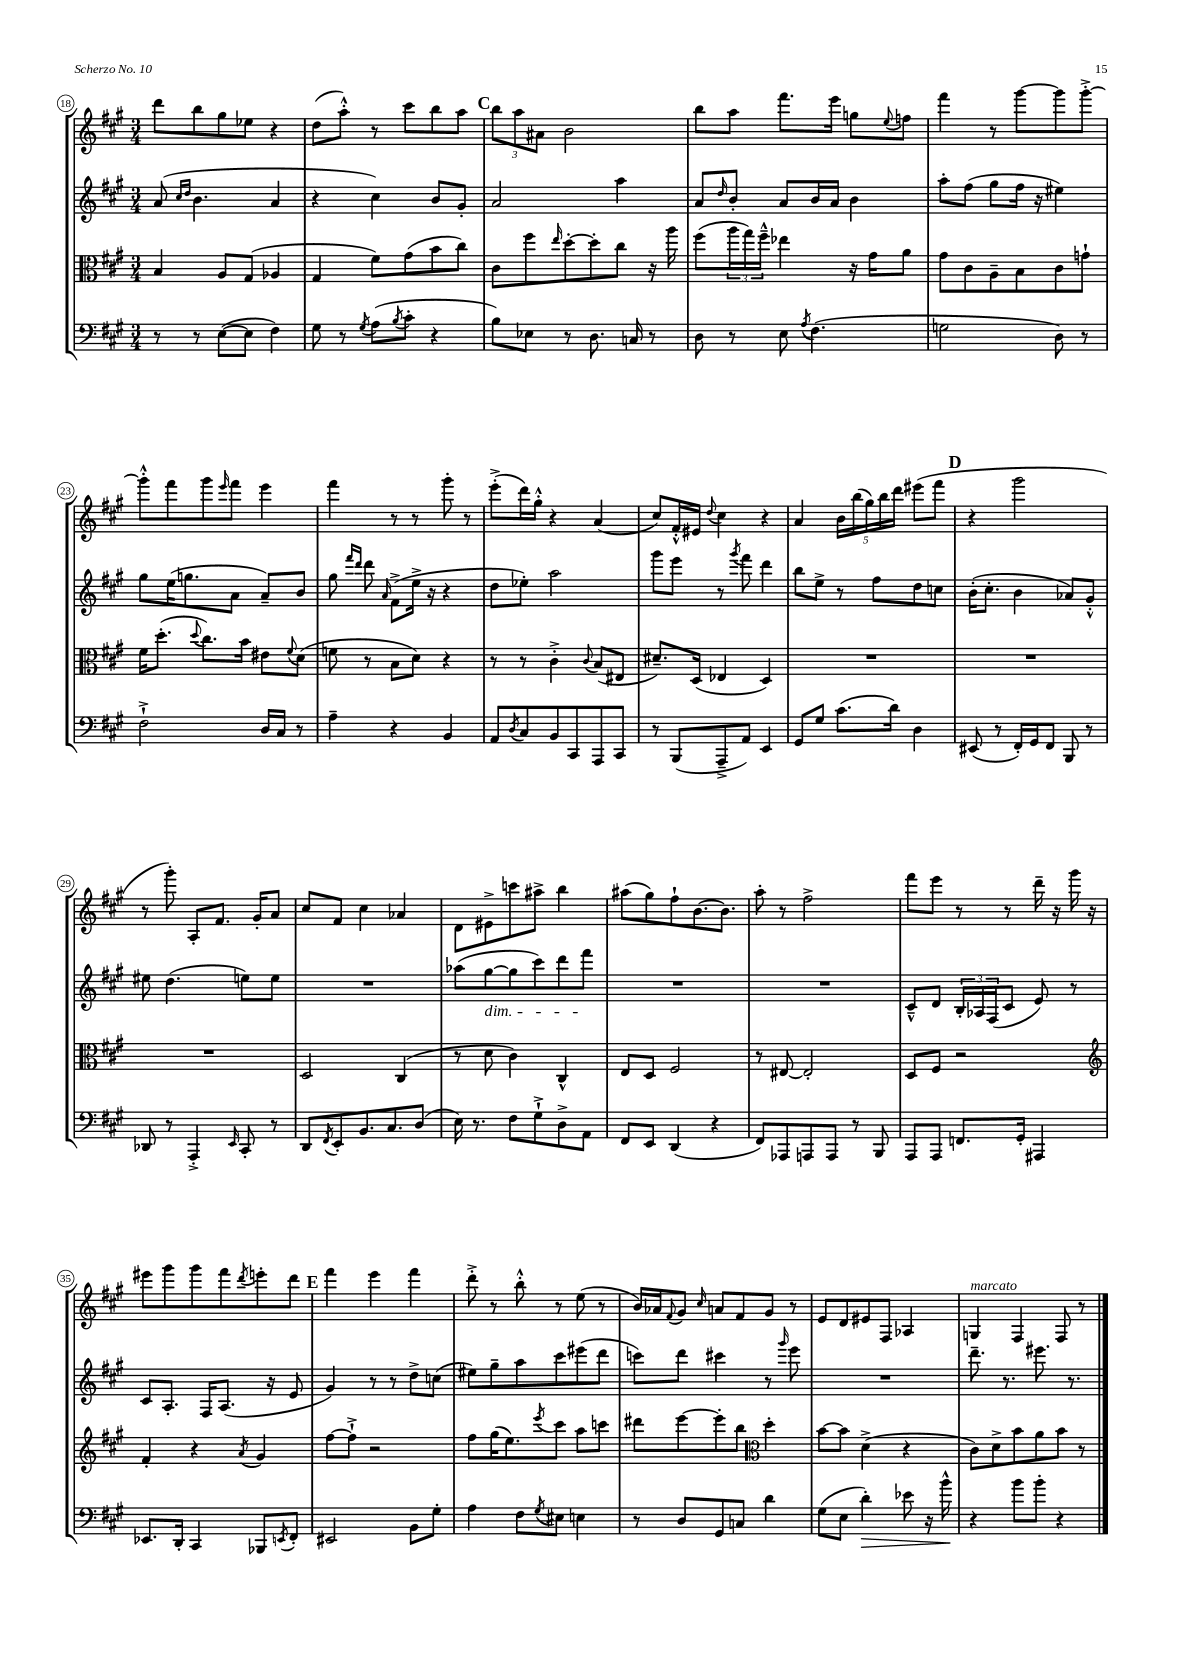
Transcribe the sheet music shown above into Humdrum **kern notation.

**kern	**kern	**kern	**kern
*staff4	*staff3	*staff2	*staff1
*clefF4	*clefC3	*clefG2	*clefG2
*k[f#c#g#]	*k[f#c#g#]	*k[f#c#g#]	*k[f#c#g#]
*M3/4	*M3/4	*M3/4	*M3/4
8r	4B	(8a	8ddd
.	.	16qqcc#	.
.	.	16qqdd	.
8r	.	4.b	8bb
([8E	8A	.	8gg#
8E]	(8G#	.	8ee-
4F#)	4A-	4a	4r
=	=	=	=
8G#	4G#	4r	(8dd
8r	.	.	8aa'^^)
8qG#	.	.	.
(8A	8f#)	4cc#)	8r
8qB	.	.	.
8c#'	(8g#	.	8ccc#
4r	8b	8b	8bb
.	8cc#)	8g#'	8aa
=	=	=	=
8B)	8c#	2a	12bb
.	.	.	12aa
8E-	8ff#	.	.
.	.	.	12a#
.	16qqee	.	.
8r	[8dd'	.	2b
8.D	8dd']	.	.
.	8cc#	4aa	.
16C	.	.	.
8r	16r	.	.
.	16aa	.	.
=	=	=	=
8D	(8ff#	8a	8bb
.	.	16qqdd	.
8r	24aa	8b'	8aa
.	24gg#)	.	.
.	24ff#~^^	.	.
8E	4ee-	8a	8.fff#
8qA	.	.	.
(4.F#	.	16b	.
.	.	16a	16eee
.	16r	4b	8gg
.	16g#	.	.
.	.	.	8qqee
.	8a	.	8ff
=	=	=	=
2G	8g#	8aa'	4fff#
.	8c#	(8ff#	.
.	8A~	8gg#	8r
.	8B	16ff#	[8ggg#
.	.	16r	.
8D)	8c#	4ee#)	8ggg#]
8r	8g`	.	[8ggg#'^
=	=	=	=
2F#`^	16f#	8gg#	8ggg#'^^]
.	(8.dd'	.	.
.	.	(16ee	8fff#
.	.	8.gg	.
.	8qqdd	.	.
.	8.cc#)	.	8ggg#
.	.	.	16qqeee
.	.	8a	8fff#
.	16b	.	.
16D	8e#	8a~)	4eee
16C#	.	.	.
.	8qqf#	.	.
8r	(8d	8b	.
=	=	=	=
4A~	8f	8gg#	4fff#
.	.	16qqfff#	.
.	.	16qqddd	.
.	8r	8ddd	.
.	.	16qqa	.
4r	8B	(8f#^	8r
.	8d)	16ee^	8r
.	.	16r	.
4BB	4r	4r	8ggg#'
.	.	.	8r
=	=	=	=
8AA	8r	8dd	(8eee'^
8qD	.	.	.
8C#	8r	8ee-')	16ddd)
.	.	.	16gg#'^^
8BB	4c#'^	2aa	4r
8CC#	.	.	.
.	8qqc#	.	.
8AAA	(8B	.	(4a
8CC#	8E#	.	.
=	=	=	=
8r	8.d#~)	8ggg#	8cc#)
(8BBB	.	8eee	16f#'^^
.	(16D	.	16e#
.	.	.	8qqdd
8AAA~^	4E-	8r	4cc#
.	.	8qggg#	.
8AA)	.	8fff#	.
4EE	4D)	4ddd	4r
=	=	=	=
8GG#	2.r	8bb	4a
8G#	.	8ee^	.
(8.c#	.	8r	20b
.	.	.	(20bb
.	.	.	20gg#)
.	.	8ff#	.
.	.	.	20bb
16d)	.	.	.
.	.	.	20ddd
4D	.	8dd	(8eee#
.	.	8cc	8fff#
=	=	=	=
(8EE#	2.r	(16b'	4r
.	.	8.cc#'	.
8r	.	.	.
16FF#')	.	4b	2ggg#
16GG#	.	.	.
8FF#	.	.	.
8BBB	.	8a-)	.
8r	.	8g#'^^	.
=	=	=	=
8DD-	2.r	8ee#	8r
8r	.	(4.dd	8ggg#')
4AAA'^	.	.	8A'
.	.	.	8.f#
16qqEE	.	.	.
8CC#'	.	8ee)	.
.	.	.	16g#'
8r	.	8ee	8a
=	=	=	=
8DD	2D	2.r	8cc#
8qFF#	.	.	.
8EE'	.	.	8f#
8.BB	.	.	4cc#
8.C#	.	.	.
.	(4C#	.	4a-
(8D	.	.	.
=	=	=	=
16E)	8r	(8aa-	8d
8.r	.	.	.
.	8d	[8gg#	8e#^
8F#	4c#)	8gg#]	8ccc
8G#`^	.	8ccc#)	8aa#^
8D^	4C#^^	8ddd	4bb
8AA	.	8fff#	.
=	=	=	=
8FF#	8E	2.r	(8aa#
8EE	8D	.	8gg#)
(4DD	2F#	.	8ff#`
.	.	.	[8.b
4r	.	.	.
.	.	.	8.b]
=	=	=	=
8FF#)	8r	2.r	8aa'
8AAA-	[8E#	.	8r
8AAA	2E#']	.	2ff#^
8AAA	.	.	.
8r	.	.	.
8BBB	.	.	.
=	=	=	=
8AAA	8D	8c#~^^	8fff#
8AAA	8F#	8d	8eee
8.FF	2r	24B'	8r
.	.	24A-	.
.	.	(24F#	.
.	.	8c#	8r
16GG#'	.	.	.
4AAA#	.	8e)	16ddd~
.	.	.	16r
.	.	8r	16ggg#
.	.	.	16r
=	=	=	=
*	*clefG2	*	*
8.EE-	4f#'	8c#	8eee#
.	.	8.A'	8ggg#
16DD'	.	.	.
4CC#	4r	.	8ggg#
.	.	16F#	.
.	.	(8.A	8fff#
.	8qa	.	8qddd
8BBB-	4g#	.	8eee'
.	.	16r	.
8qEE	.	.	.
8FF#'	.	8e	8ddd
=	=	=	=
2EE#	[8ff#	4g#)	4fff#
.	8ff#`^]	.	.
.	2r	8r	4eee
.	.	8r	.
8BB	.	8dd^	4fff#
8G#'	.	(8cc	.
=	=	=	=
4A	8ff#	8ee#)	8ddd'^
.	(16gg#	8gg#~	8r
.	8.ee)	.	.
8F#	.	8aa	8bb'^^
8qG#	8qeee	.	.
8E#	8ccc#	8ccc#	8r
4E	8aa	(8eee#	(8ee
.	8ccc	8ddd	8r
=	=	=	=
8r	8ddd#	8ccc)	16b)
.	.	.	16a-
.	.	.	8qqf#
8D	[8eee	8ddd	8g#
.	.	.	16qqcc#
8GG#	8eee']	4ccc#	8a
8C	8bb	.	8f#
*	*clefC3	*	*
4d	4dd'	8r	8g#
.	.	16qqggg#	.
.	.	8eee	8r
=	=	=	=
(8G#	[8b	2.r	8e
8E	8b]	.	8d
4d')	(4d^	.	8e#
.	.	.	8F#
8e-	4r	.	4A-
16r	.	.	.
16b^^	.	.	.
=	=	=	=
4r	8c#)	8.ddd~	4G
.	8d^	.	.
.	.	8.r	.
8b	8b	.	4F#
8b'	8a	8.eee#	.
4r	8b	.	8F#
.	.	8.r	.
.	8r	.	8r
==	==	==	==
*-	*-	*-	*-
